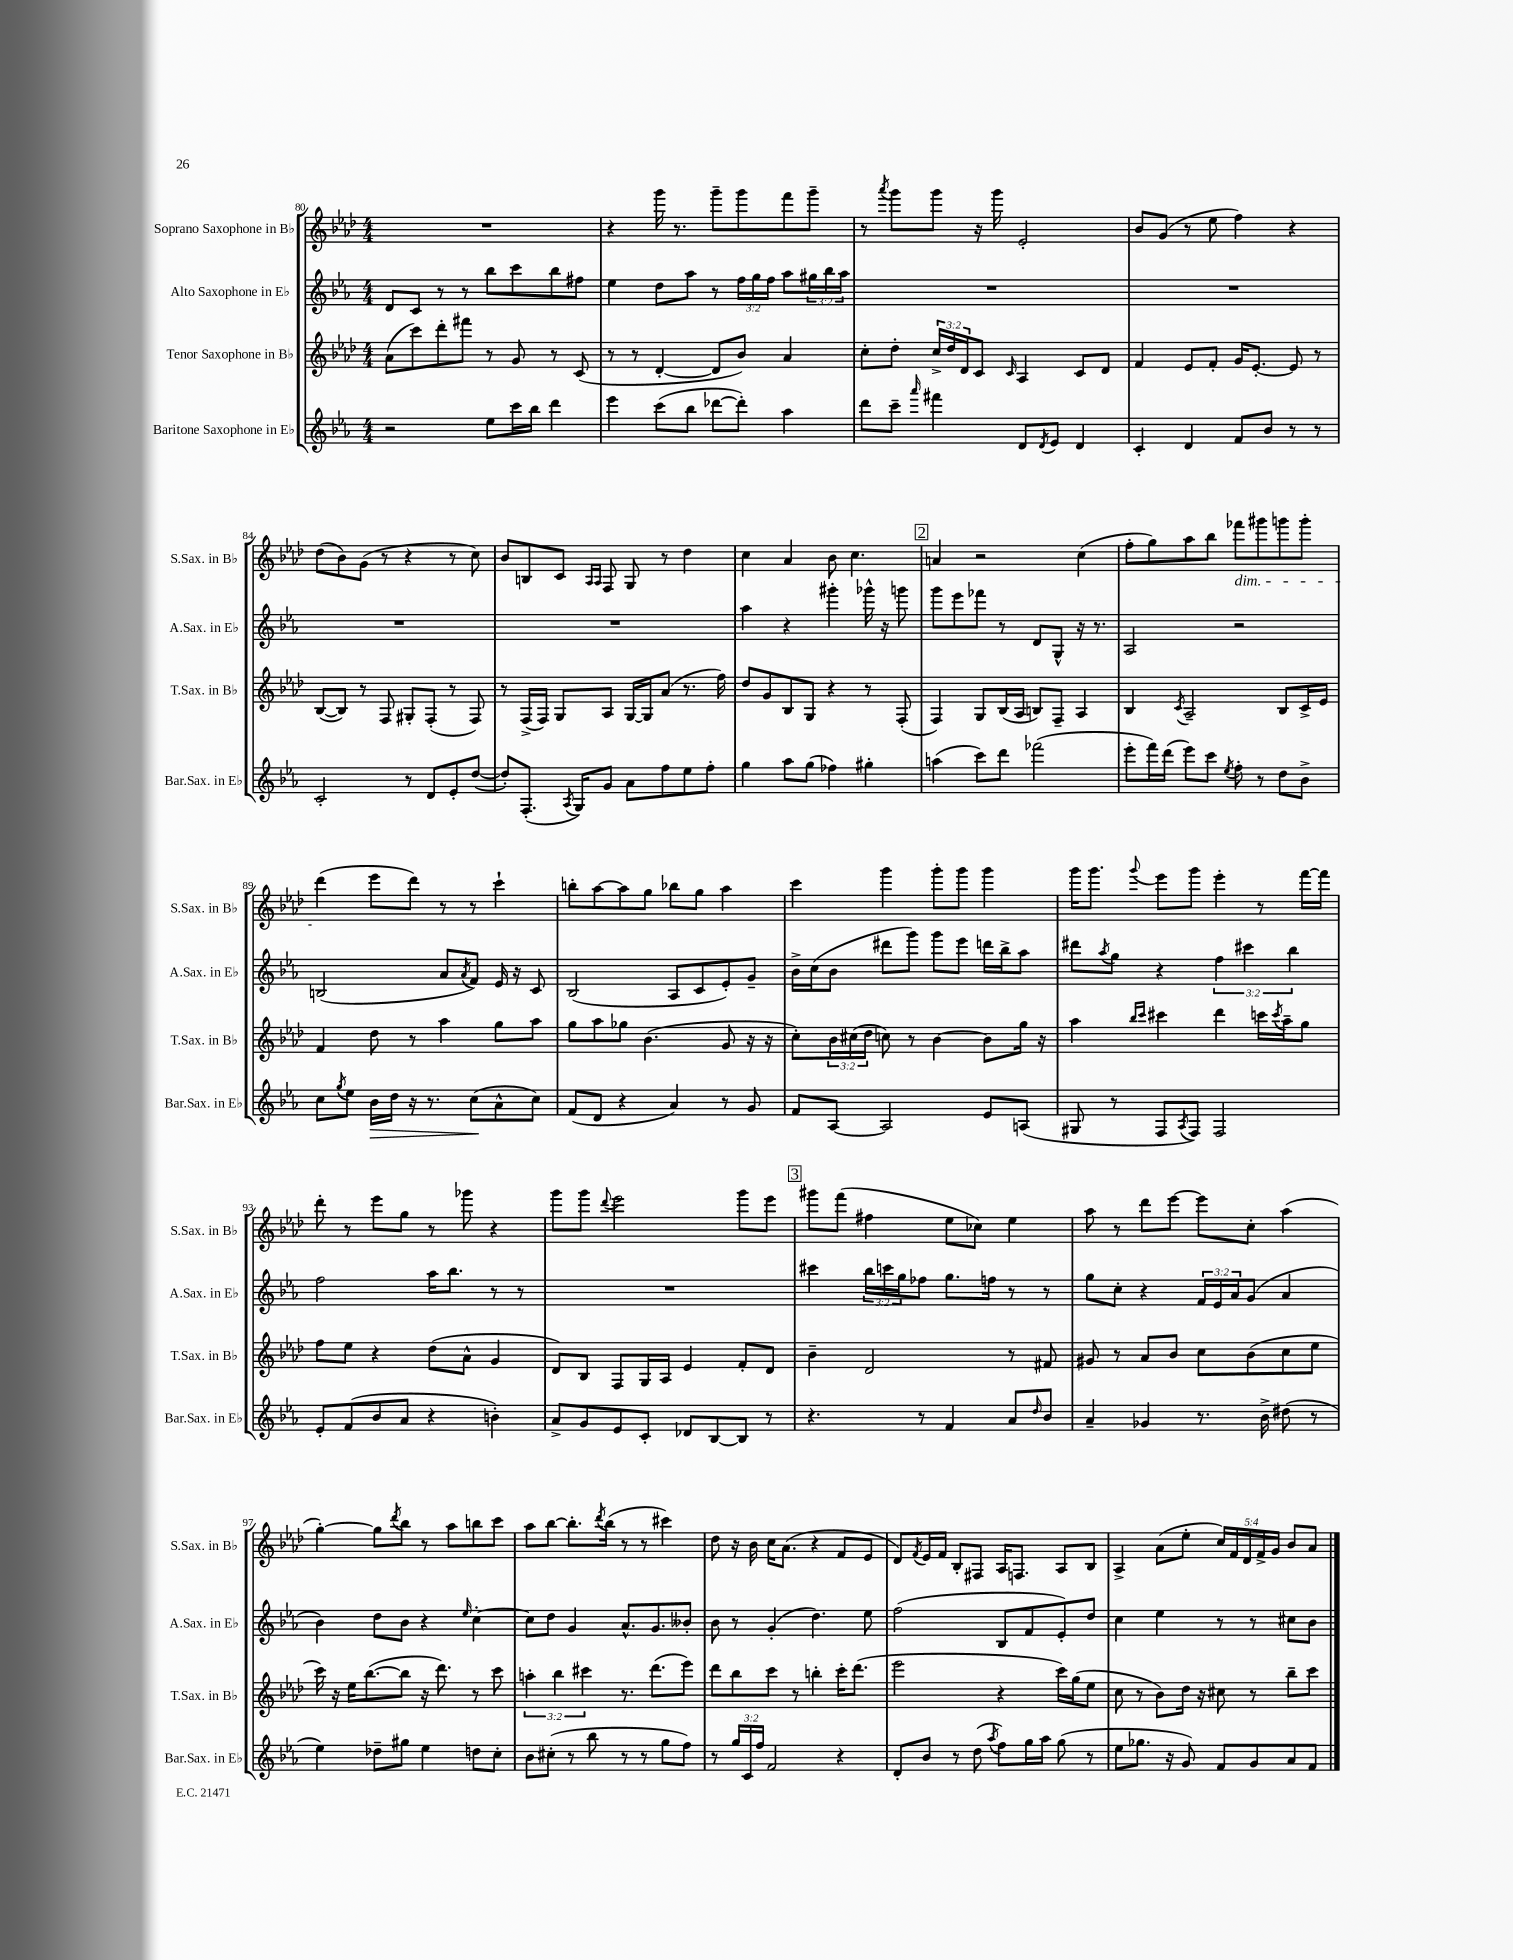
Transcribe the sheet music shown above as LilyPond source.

<<
\new StaffGroup <<
\new Staff = "s0" \with { instrumentName = "Soprano Saxophone in Bb" shortInstrumentName = "S.Sax. in Bb" } {
    \clef treble \key aes \major \numericTimeSignature \time 4/4 \override Staff.TupletNumber.text = #tuplet-number::calc-fraction-text
    R1 |
    r4 g'''16 r8. g'''8-- g'''8 f'''8 g'''8-- |
    r8 \acciaccatura { aes'''8 } g'''8 g'''8 r16 g'''16 ees'2-. |
    bes'8 g'8( r8 ees''8 f''4) r4 |
    des''8( bes'8) g'8( r8 r4 r8 c''8) |
    bes'8 b8 c'8 \grace { aes16 aes16 } f8 g8 r8 des''4 |
    c''4 aes'4 bes'8 c''4. |
    \mark \markup { \box "2" } a'4 r2 c''4( |
    f''8-. g''8) aes''8 bes''8 fes'''8\dim gis'''8 g'''8 g'''8-. |
    des'''4\!( ees'''8 des'''8) r8 r8 c'''4-! |
    b''8-. aes''8~ aes''8 g''8 bes''8 g''8 aes''4 |
    c'''4 g'''4 g'''8-. g'''8 g'''4 |
    g'''16 g'''8. \appoggiatura { g'''8 } ees'''8 g'''8 ees'''4-. r8 f'''16~ f'''16 |
    des'''8-. r8 ees'''8 g''8 r8 ges'''8 r4 |
    g'''8 g'''8 \appoggiatura { des'''8 } ees'''2 g'''8 ees'''8 |
    \mark \markup { \box "3" } gis'''8 f'''8( fis''4 ees''8 ces''8) ees''4 |
    aes''8 r8 des'''8 ees'''8~ ees'''8 c''8-. aes''4( |
    g''4~-.) g''8 \acciaccatura { des'''8 } bes''8 r8 aes''8 b''8 c'''8 |
    aes''8 bes''8~ bes''8.-. \acciaccatura { des'''8 } bes''16( r8 r8 cis'''4) |
    des''8 r16 bes'16 c''16 aes'8.( r4 f'8 ees'8 |
    des'8) \acciaccatura { f'8 } ees'16 f'16 bes8-. fis8 aes16 f8. aes8 bes8 |
    aes4-> aes'8( ees''8-. \tuplet 5/4 { c''16) f'16 des'16 f'16-> g'16 } bes'8 aes'8 \bar "|." |
}
\new Staff = "s1" \with { instrumentName = "Alto Saxophone in Eb" shortInstrumentName = "A.Sax. in Eb" } {
    \clef treble \key ees \major \numericTimeSignature \time 4/4 \override Staff.TupletNumber.text = #tuplet-number::calc-fraction-text
    d'8 c'8 r8 r8 bes''8 c'''8 bes''8 fis''8 |
    ees''4 d''8 aes''8 r8 \tuplet 3/2 { f''16 g''16 f''16 } aes''8 \tuplet 3/2 { gis''16 bes''16 aes''16 } |
    R1 |
    R1 |
    R1 |
    R1 |
    aes''4 r4 gis'''4-. ges'''16-^ r16 g'''8 |
    \mark \markup { \box "2" } g'''8 ees'''8 fes'''8 r8 d'8 g8-^ r16 r8. |
    aes2 r2 |
    b2( aes'8 \acciaccatura { aes'8 } f'8) ees'16 r16 c'8 |
    bes2( aes8 c'8 ees'8-.) g'8-- |
    bes'16-> c''16( bes'8 dis'''8 g'''8) g'''8 ees'''8 d'''16 bes''16-> aes''8 |
    dis'''8 \acciaccatura { aes''8 } g''8 r4 \tuplet 3/2 { f''4 cis'''4 bes''4 } |
    f''2 aes''16 bes''8. r8 r8 |
    R1 |
    \mark \markup { \box "3" } cis'''4 \tuplet 3/2 { bes''16 c'''16 g''16 } fes''8 g''8. f''16 r8 r8 |
    g''8 c''8-. r4 \tuplet 3/2 { f'16 ees'16 aes'16 } g'8( aes'4 |
    bes'4) d''8 bes'8 r4 \grace { ees''16 } c''4~-. |
    c''8 d''8 g'4 aes'8.-^ g'8. beses'8-. |
    bes'8 r8 g'4-.( d''4.) ees''8 |
    f''2( bes8 f'8 ees'8-.) d''8 |
    c''4 ees''4 r8 r8 cis''8 bes'8 \bar "|." |
}
\new Staff = "s2" \with { instrumentName = "Tenor Saxophone in Bb" shortInstrumentName = "T.Sax. in Bb" } {
    \clef treble \key aes \major \numericTimeSignature \time 4/4 \override Staff.TupletNumber.text = #tuplet-number::calc-fraction-text
    aes'8( c'''8) des'''8-. fis'''8 r8 g'8 r8 c'8( |
    r8 r8 des'4~-. des'8 bes'8) aes'4 |
    c''8-. des''8-. \tuplet 3/2 { c''16-> des''16 des'16 } c'8 \grace { c'16 } aes4 c'8 des'8 |
    f'4 ees'8 f'8-. g'16 ees'8.~-. ees'8 r8 |
    bes8~( bes8) r8 f8 gis8-. f8-.( r8 f8) |
    r8 f16->( f16) g8 aes8 g16~ g16 aes'8( r8. f''16) |
    des''8 g'8 bes8 g8 r4 r8 f8-.( |
    \mark \markup { \box "2" } f4) g8 bes16( aes16 b8) f8-- aes4 |
    bes4 \acciaccatura { c'8 } aes2-- bes8 c'16-> ees'16 |
    f'4 des''8 r8 aes''4 g''8 aes''8 |
    g''8 aes''8 ges''8 bes'4.( g'8 r16 r16 |
    c''8-.) \tuplet 3/2 { bes'16 cis''16( des''16 } c''8) r8 bes'4~ bes'8 g''16 r16 |
    aes''4 \grace { bes''16 c'''16 } cis'''4 des'''4 c'''16 \acciaccatura { c'''8 } aes''16-- g''8 |
    f''8 ees''8 r4 des''8( aes'8-^ g'4 |
    des'8) bes8 f8 g16 aes16 ees'4 f'8-. des'8 |
    \mark \markup { \box "3" } bes'4-- des'2 r8 fis'8 |
    gis'8 r8 aes'8 bes'8 c''8 bes'8( c''8 ees''8 |
    c'''16) r16 ees''16 bes''8.~( bes''8 r16 des'''8.) r8 c'''8 |
    \tuplet 3/2 { a''4-. bes''4 cis'''4 } r8. des'''8.( ees'''8) |
    des'''8 bes''8 c'''8 r8 b''4-. c'''16-. des'''8.( |
    ees'''2 r4 c'''16) g''16( ees''8 |
    c''8 r8 bes'8) des''16 r16 cis''8 r8 bes''8-- c'''8 \bar "|." |
}
\new Staff = "s3" \with { instrumentName = "Baritone Saxophone in Eb" shortInstrumentName = "Bar.Sax. in Eb" } {
    \clef treble \key ees \major \numericTimeSignature \time 4/4 \override Staff.TupletNumber.text = #tuplet-number::calc-fraction-text
    r2 ees''8 c'''16 bes''16 d'''4 |
    ees'''4 c'''8( bes''8 des'''8~ des'''8-.) aes''4 |
    d'''8 c'''8-- \grace { aes'''16 } fis'''4 d'8 \acciaccatura { d'8 } ees'8 d'4 |
    c'4-. d'4 f'8 bes'8 r8 r8 |
    c'2-. r8 d'8 ees'8-. d''8~( |
    d''8-.) f8.-.( \acciaccatura { aes8 } g16) g'8 aes'8 f''8 ees''8 f''8-. |
    g''4 aes''8 g''8( fes''4) gis''4-. |
    \mark \markup { \box "2" } a''4( c'''8) d'''8 fes'''2( |
    ees'''8-. f'''16) d'''16( ees'''8) c'''8 \acciaccatura { ees''8 } f''8-. r8 d''8 bes'8-> |
    c''8 \acciaccatura { g''8 } ees''8 bes'16\> d''16 r16 r8. c''8\!( aes'8-^ c''8) |
    f'8( d'8 r4 aes'4) r8 g'8 |
    f'8 aes8~ aes2 ees'8 a8( |
    gis8 r8 f8 \acciaccatura { aes8 } f8) f2 |
    ees'8-. f'8( bes'8 aes'8 r4 b'4-.) |
    aes'8-> g'8 ees'8 c'8-. des'8 bes8~ bes8 r8 |
    \mark \markup { \box "3" } r4. r8 f'4 aes'8 \grace { d''16 } bes'8 |
    aes'4-- ges'4 r8. bes'16-> dis''8( r8 |
    ees''4) des''8-- gis''8 ees''4 d''8 c''8-. |
    bes'8 cis''8-.( r8 bes''8 r8 r8 g''8 f''8) |
    r8 \tuplet 3/2 { g''16 c'16 f''16 } f'2 r4 |
    d'8-. bes'8 r8 d''8( \acciaccatura { aes''8 } f''8) g''16 aes''16 g''8( r8 |
    ees''8 ges''8. r16 g'8) f'8 g'8 aes'8 f'8 \bar "|." |
}
>>
>>
\layout { \context { \Score currentBarNumber = #80 } }
